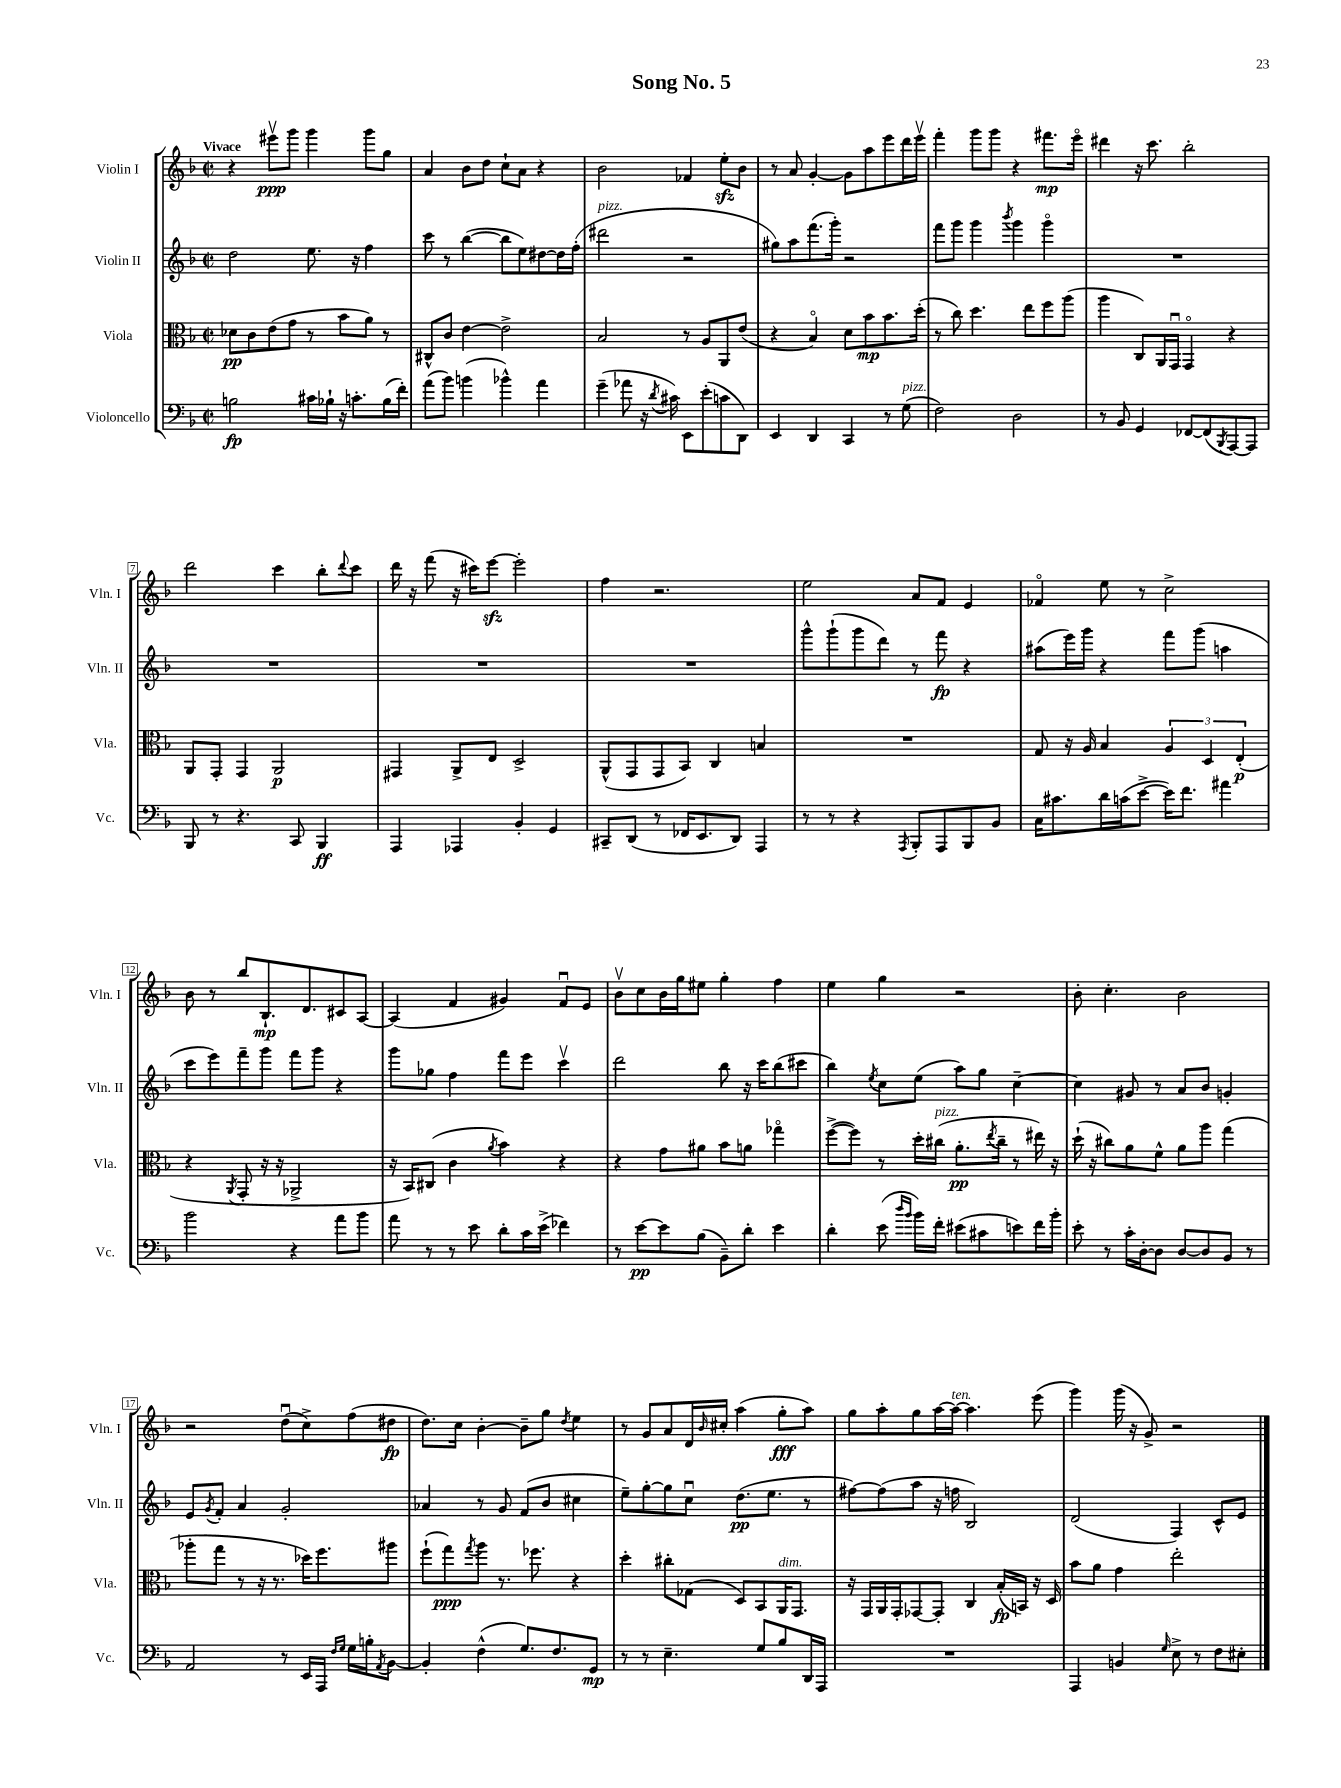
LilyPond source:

\header { title = "Song No. 5" }
<<
\new StaffGroup <<
\new Staff = "s0" \with { instrumentName = "Violin I" shortInstrumentName = "Vln. I" } {
    \clef treble \key f \major \defaultTimeSignature \time 2/2 \tempo "Vivace"
    r4 eis'''8\upbow\ppp g'''8 g'''4 g'''8 g''8 |
    a'4 bes'8 d''8 c''8-! a'8 r4 |
    bes'2 fes'4 e''8-.\sfz bes'8 |
    r8 a'8 g'4~-. g'8 a''8 e'''8 d'''16 e'''16\upbow |
    f'''4-. g'''8 g'''8 r4 fis'''8.\mp e'''16\flageolet |
    dis'''4 r16 c'''8. bes''2-. |
    d'''2 c'''4 bes''8-. \appoggiatura { d'''8 } c'''8 |
    d'''16 r16 f'''8( r16 cis'''16) e'''8~\sfz e'''2-. |
    f''4 r2. |
    e''2 a'8 f'8 e'4 |
    fes'4\flageolet e''8 r8 c''2-> |
    bes'8 r8 bes''8 bes8.-!\mp d'8. cis'8 a8~ |
    a4( f'4 gis'4) f'8\downbow e'8 |
    bes'8\upbow c''8 bes'16 g''16 eis''8 g''4-. f''4 |
    e''4 g''4 r2 |
    bes'8-. c''4.-. bes'2 |
    r2 d''8\downbow( c''8->) f''8( dis''8\fp |
    d''8.) c''16 bes'4~-. bes'8-- g''8 \acciaccatura { d''8 } e''4 |
    r8 g'8 a'8 d'16 \grace { bes'16 } cis''16-. a''4( g''8-.\fff a''8) |
    g''8 a''8-. g''8 a''16~ a''16~^\markup { \italic "ten." } a''4. e'''8( |
    g'''4) g'''16( r16 g'8->) r2 \bar "|." |
}
\new Staff = "s1" \with { instrumentName = "Violin II" shortInstrumentName = "Vln. II" } {
    \clef treble \key f \major \defaultTimeSignature \time 2/2
    d''2 e''8. r16 f''4 |
    c'''8 r8 bes''4~( bes''8 e''8) dis''8~ dis''16 f''16-.( |
    dis'''2^\markup { \italic "pizz." } r2 |
    gis''8) a''8 f'''8.( g'''16-.) r2 |
    f'''8 g'''8 g'''4 \acciaccatura { bes'''8 } g'''4 g'''4\flageolet |
    R1 |
    R1 |
    R1 |
    R1 |
    g'''8-^ g'''8-!( g'''8 d'''8) r8 f'''8\fp r4 |
    ais''8( e'''16) g'''16 r4 f'''8 g'''8( a''4 |
    c'''8 e'''8) f'''8-- g'''8 f'''8 g'''8 r4 |
    g'''8 ges''8 f''4 f'''8 e'''8 c'''4\upbow |
    d'''2 bes''8 r16 c'''16 bes''8( cis'''8 |
    bes''4) \acciaccatura { e''8 } c''8 e''8( a''8) g''8 c''4~-- |
    c''4 gis'8 r8 a'8 bes'8 g'4-. |
    e'8 \acciaccatura { g'8 } f'8-. a'4 g'2-. |
    aes'4 r8 g'8 f'8( bes'8 cis''4 |
    e''8--) g''8~-. g''8 c''8\downbow d''8.\pp( e''8. r8 |
    fis''8~) fis''8( a''8 r16 f''16 bes2) |
    d'2( f4) c'8-^ e'8 \bar "|." |
}
\new Staff = "s2" \with { instrumentName = "Viola" shortInstrumentName = "Vla." } {
    \clef alto \key f \major \defaultTimeSignature \time 2/2
    des'8\pp c'8 e'8( g'8 r8 bes'8 a'8) r8 |
    cis8-^ c'8 e'4~ e'2-> |
    bes2 r8 a8 a,8 e'8( |
    r4 bes4\flageolet) d'8 bes'8\mp bes'8. d''16-.( |
    r8 c''8) d''4. e''8 f''8 a''8( |
    a''4 c8) a,16 g,16\downbow g,4\flageolet r4 |
    a,8 g,8-. g,4 a,2\p |
    gis,4 a,8-> e8 d2-> |
    a,8-^( g,8 g,8 bes,8) c4 b4 |
    R1 |
    g8 r16 a16 bes4 \tuplet 3/2 { a4 d4 e4-.\p( } |
    r4 \acciaccatura { a,8 } g,8-. r16 r16 aes,2-> |
    r16 bes,16) cis8( c'4 \acciaccatura { a'8 } bes'4) r4 |
    r4 g'8 ais'8 bes'8 a'8 ges''4\flageolet |
    f''8~->( f''8) r8 d''16-. cis''16^\markup { \italic "pizz." }( a'8.-.\pp \acciaccatura { e''8 } cis''16-- r8 eis''16) r16 |
    d''16-!( r16 cis''8) a'8 f'8-^ a'8 a''8 g''4( |
    aes''8-. g''8 r8 r16 r8. des''16) f''8. ais''8 |
    f''8-!( g''8\ppp) \acciaccatura { g''8 } a''8 r8. fes''8. r4 |
    d''4-. cis''8-. ges8( d8) bes,8 a,16^\markup { \italic "dim." } g,8. |
    r16 g,16 a,16 g,16-. ges,8~ ges,8-. c4 bes16-.\fp( b,16) r16 d16 |
    bes'8 a'8 g'4 e''2-. \bar "|." |
}
\new Staff = "s3" \with { instrumentName = "Violoncello" shortInstrumentName = "Vc." } {
    \clef bass \key f \major \defaultTimeSignature \time 2/2
    b2\fp cis'16 bes16-! r16 c'8.-. bes16( f'16-.) |
    a'8( bes'8) b'4( bes'4-^) a'4 |
    g'4--( aes'8 r16 \acciaccatura { d'8 } cis'16) e,8 e'8-.( c'8 d,8) |
    e,4 d,4 c,4 r8 g8^\markup { \italic "pizz." }( |
    f2) d2 |
    r8 bes,8 g,4 fes,8~ fes,8( \acciaccatura { bes,,8 } a,,8~) a,,8 |
    bes,,8 r8 r4. c,8 bes,,4\ff |
    a,,4 aes,,4 bes,4-. g,4 |
    cis,8-- d,8( r8 fes,16 e,8. d,8) a,,4 |
    r8 r8 r4 \acciaccatura { a,,8 } bes,,8-. a,,8 bes,,8 bes,8 |
    c16 cis'8. d'16 c'16( e'8~-> e'16) f'8. ais'4 |
    bes'2 r4 a'8 bes'8 |
    a'8 r8 r8 e'8 d'8-. c'16 e'16->( fes'4) |
    r8 e'8~\pp e'8 bes8( bes,8--) d'8-. e'4 |
    d'4-. e'8( \grace { d''16 bes'16 } bes'16) f'16-. eis'8( cis'8 e'8) f'16 bes'16-. |
    e'8-. r8 c'16-. d16~-. d8 d8~ d8 bes,8 r8 |
    a,2 r8 e,16 a,,16 \grace { f16 g16 } g16 b16-. \acciaccatura { a,8 } bes,8~ |
    bes,4-. f4-^( g8.) f8. g,8\mp |
    r8 r8 e4.-- g8 bes8 d,16 a,,16 |
    R1 |
    a,,4 b,4 \grace { g16 } e8-> r8 f8 eis8-. \bar "|." |
}
>>
>>
\layout { \context { \Score \override BarNumber.stencil = #(make-stencil-boxer 0.1 0.3 ly:text-interface::print) } }
